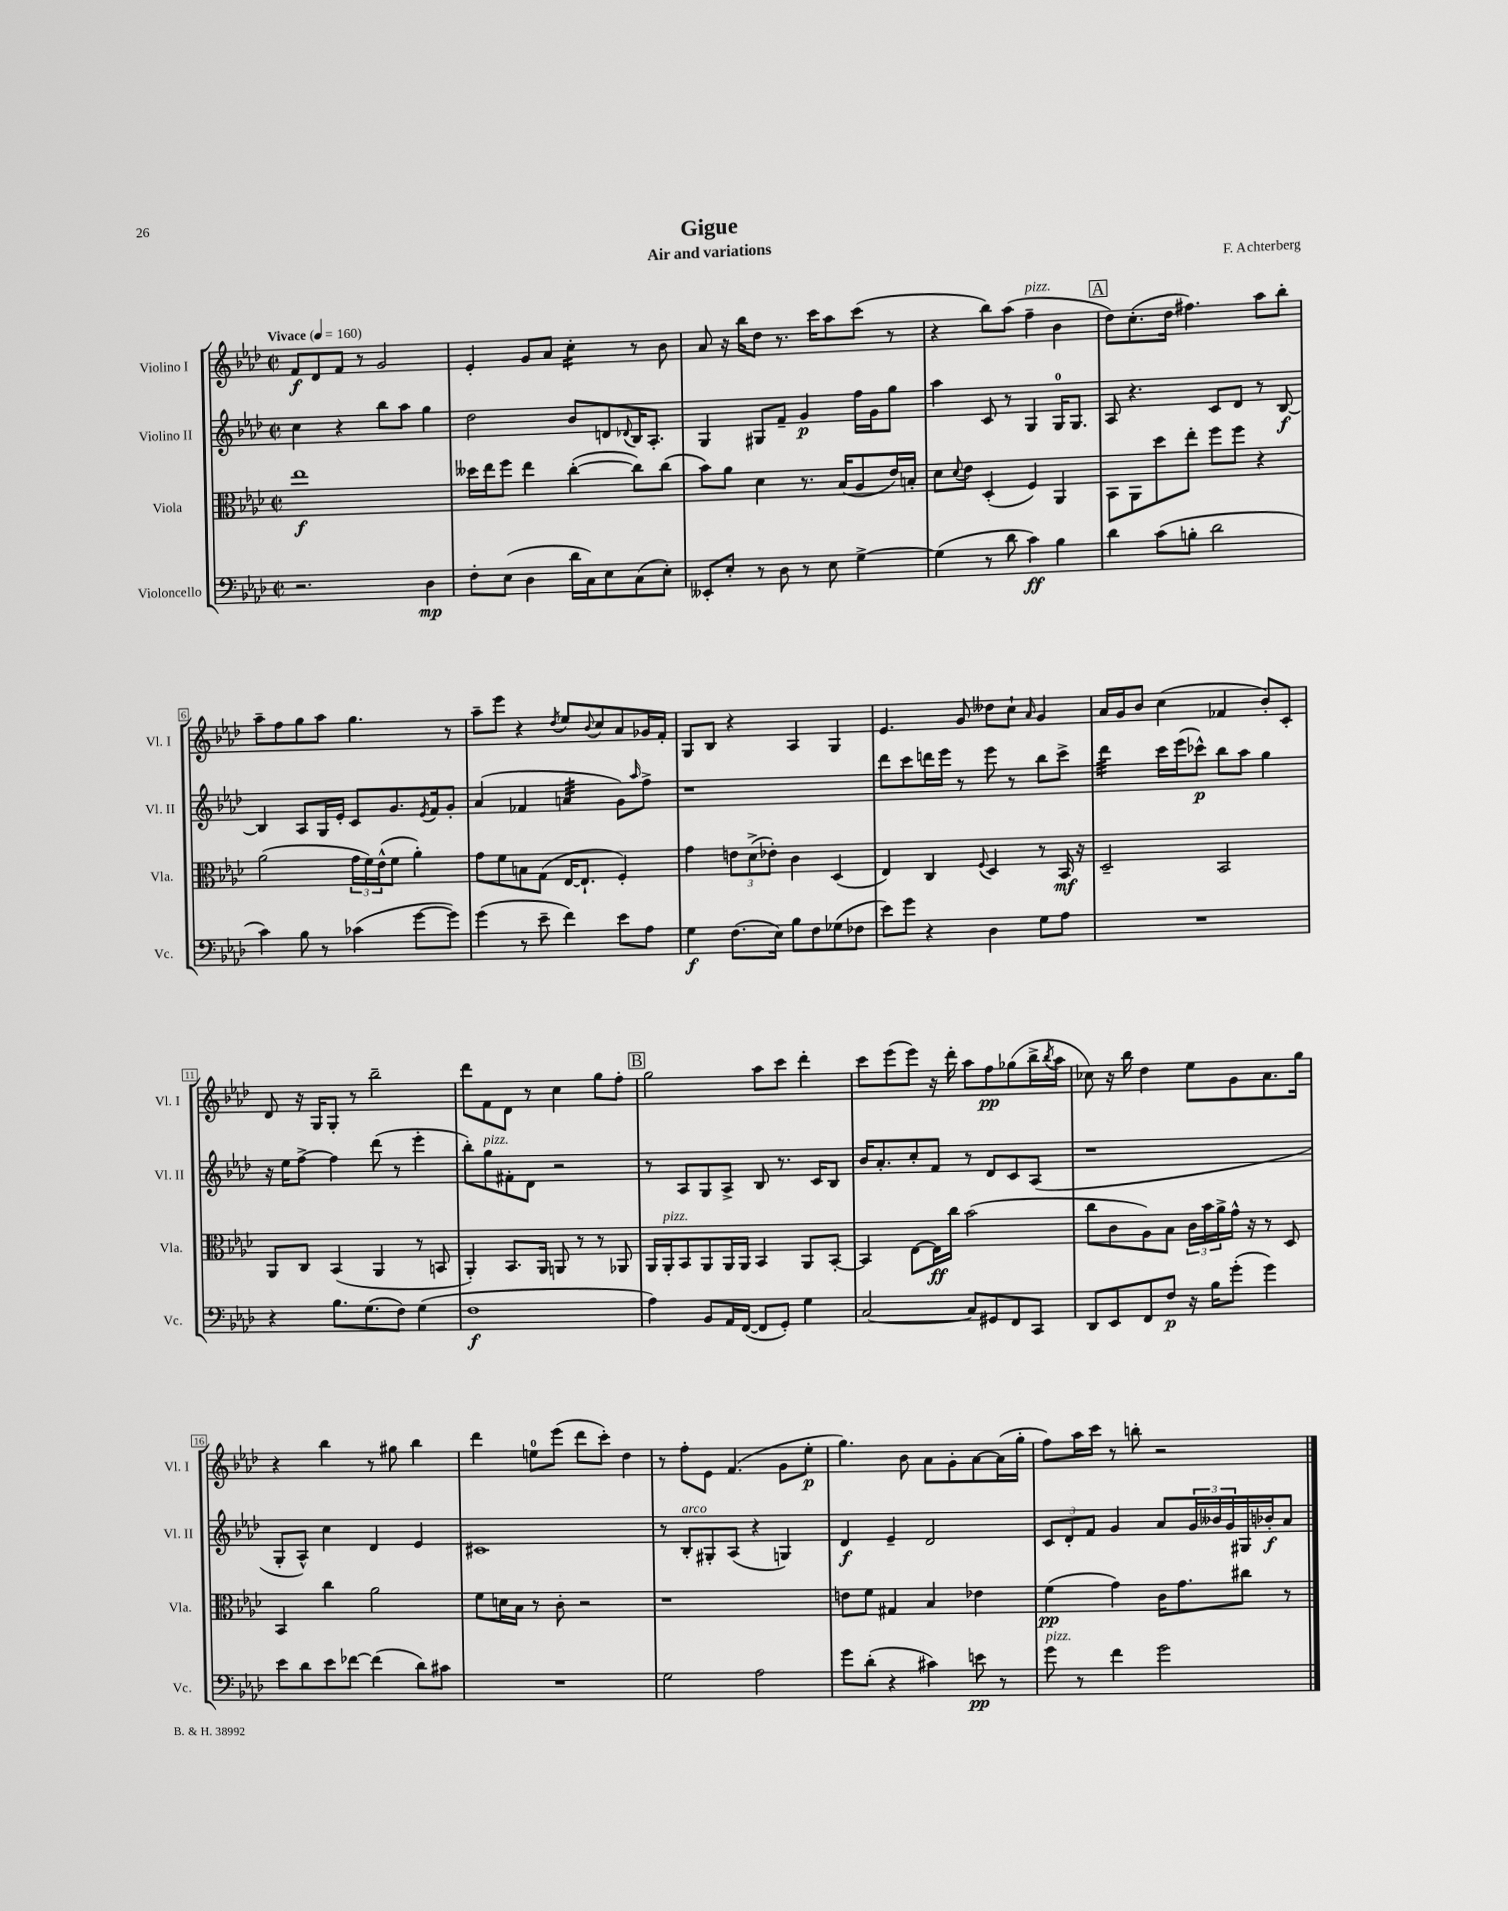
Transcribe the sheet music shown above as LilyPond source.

\header { title = "Gigue" composer = "F. Achterberg" subtitle = "Air and variations" }
<<
\new StaffGroup <<
\new Staff = "s0" \with { instrumentName = "Violino I" shortInstrumentName = "Vl. I" } {
    \clef treble \key aes \major \defaultTimeSignature \time 2/2 \tempo "Vivace" 4 = 160
    f'8\f des'8 f'8 r8 g'2 |
    ees'4-. g'8 aes'8 c''4:16-. r8 bes'8 |
    aes'8 r16 bes''16 des''8 r8. c'''16 aes''8 c'''8( r8 |
    r4 bes''8) aes''8( f''4--^\markup { \italic "pizz." } bes'4 |
    \mark \markup { \box "A" } des''8) c''8.-.( des''16 fis''4.) aes''8 bes''8-. |
    aes''8-- f''8 g''8 aes''8 g''4. r8 |
    aes''8-- ees'''8 r4 \acciaccatura { des''8 } ees''8 \appoggiatura { bes'8 } c''8 aes'8 ges'16 f'16-. |
    g8 bes8 r4 aes4 g4 |
    ees'4. g'8 deses''8 c''8-! \grace { aes'16 } g'4 |
    aes'16 g'16 bes'8 c''4( fes'4 bes'8-.) c'8-. |
    des'8 r16 g16 g8-. r8 bes''2-- |
    des'''8 f'8 des'8 r8 c''4 g''8 f''8-. |
    \mark \markup { \box "B" } g''2 aes''8 c'''8 des'''4-. |
    c'''8 ees'''8( ees'''8) r16 des'''16-. aes''8 f''8\pp ges''8( bes''16-> \acciaccatura { bes''8 } aes''16 |
    ces''8) r16 bes''16 des''4 ees''8 g'8 aes'8. g''16 |
    r4 bes''4 r8 gis''8 bes''4 |
    des'''4 e''8-0 ees'''8( des'''8 c'''8-.) des''4 |
    r8 f''8-. ees'8 f'4.( g'8 ees''8-.\p |
    g''4.) bes'8 aes'8 g'8-. aes'8~ aes'16( g''16-. |
    f''8) aes''16 c'''16 r8 b''8-. r2 \bar "|." |
}
\new Staff = "s1" \with { instrumentName = "Violino II" shortInstrumentName = "Vl. II" } {
    \clef treble \key aes \major \defaultTimeSignature \time 2/2
    c''4 r4 bes''8 aes''8 g''4 |
    des''2 bes'8 d'8 \appoggiatura { des'8 } bes16 aes8.-. |
    g4 gis8 f'8-- g'4\p f''16 g'16 g''8 |
    aes''4 c'8 r8 g4 g16-0 g8. |
    \mark \markup { \box "A" } aes8 r4. c'8 des'8 r8 bes8~\f |
    bes4 aes8 g16 ees'16-. c'8 g'8. \acciaccatura { ees'8 } f'16 g'8-. |
    aes'4( fes'4 a'4:32 g'8) \grace { aes''16 } f''8-> |
    r1 |
    des'''8 c'''8 d'''16 ees'''16 r8 ees'''8 r8 bes''8 c'''8-> |
    des'''4:32 c'''16 ees'''16( ces'''8-^\p) bes''8 aes''8 g''4 |
    r16 ees''16 f''8~-> f''4 des'''8( r8 ees'''4-. |
    bes''8-.) g''8^\markup { \italic "pizz." } fis'8-. des'8 r2 |
    \mark \markup { \box "B" } r8 aes8 g8 aes8-> bes8 r8. c'16 bes8 |
    bes'16 aes'8.-. c''8-. f'8 r8 des'8 c'8 aes8( |
    r1 |
    g8-. aes8-^) c''4 des'4 ees'4 |
    cis'1 |
    r8 bes8-.^\markup { \italic "arco" } gis8-. aes8( r4 g4) |
    des'4\f ees'4-- des'2 |
    \tuplet 3/2 { c'8 des'8-. f'8 } g'4 aes'8 \tuplet 3/2 { g'16 beses'16 g'16 } gis16 bes'16-.\f aes'8 \bar "|." |
}
\new Staff = "s2" \with { instrumentName = "Viola" shortInstrumentName = "Vla." } {
    \clef alto \key aes \major \defaultTimeSignature \time 2/2
    ees''1\f |
    deses''16 ees''16 f''8 ees''4 c''4~-.( c''8) c''8( |
    bes'8) aes'8 des'4 r8. bes16( aes8 ees'16) b16-. |
    des'8 \appoggiatura { des'8 } ees'8 des4-.( f4) aes,4 |
    \mark \markup { \box "A" } bes,8 aes,8 des''8 ees''8-. f''8 f''8 r4 |
    aes'2( \tuplet 3/2 { g'16 f'16) ees'16-^( } f'8 aes'4-.) |
    g'8 f'8 b8 g8( ees16~ ees8.-! f4-.) |
    g'4 \tuplet 3/2 { e'8 des'8->( ees'8-.) } c'4 des4( |
    ees4) c4 \appoggiatura { f8 } des4 r8 bes,16\mf r16 |
    des2-- bes,2 |
    aes,8 c8 bes,4( aes,4 r8 b,8 |
    aes,4-.) bes,8. aes,16 a,8 r8 r8 aes,8 |
    \mark \markup { \box "B" } aes,16 aes,16-.^\markup { \italic "pizz." } bes,8 aes,8 aes,16 aes,16 bes,4 aes,8 bes,8~-. |
    bes,4 ees8~ ees16\ff c''16 bes'2( |
    c''8 c'8 aes8) bes8 \tuplet 3/2 { c'16 bes'16 aes'16-> } g'16-^ r16 r8 des8 |
    bes,4 c''4 aes'2 |
    f'8 d'16 bes16 r8 c'8-. r2 |
    r1 |
    e'8 f'8 gis4 bes4 ees'4 |
    f'4\pp( g'4) c'16 g'8. cis''8 r8 \bar "|." |
}
\new Staff = "s3" \with { instrumentName = "Violoncello" shortInstrumentName = "Vc." } {
    \clef bass \key aes \major \defaultTimeSignature \time 2/2
    r2. des4\mp |
    f8-. ees8( des4 des'16 c16) ees8 c8( ees8-.) |
    eeses,8-. ees8-. r8 des8 r8 ees8 g4~-> |
    g4( r8 des'8 c'4\ff) bes4 |
    \mark \markup { \box "A" } des'4 c'8( b8-. des'2 |
    c'4) bes8 r8 ces'4( g'8~ g'8) |
    g'4( r8 ees'8-- f'4) ees'8 aes8 |
    g4\f f8.( ees16) bes8 f8 ges8( fes8 |
    ees'8) g'8 r4 des4 g8 aes8 |
    R1 |
    r4 bes8. g8.( f8) g4( |
    f1\f |
    \mark \markup { \box "B" } aes4) bes,8 aes,16 f,16~( f,8 g,8-.) g4 |
    c2~ c8 gis,8 f,8 c,8 |
    des,8 ees,8 f,8 f8\p r16 bes16 g'8-.( g'4) |
    ees'8 des'8 ees'8 fes'8~ fes'4( des'8) cis'8 |
    R1 |
    g2 aes2 |
    g'8 des'8-.( r4 cis'4) e'8\pp r8 |
    g'8^\markup { \italic "pizz." } r8 f'4 g'2 \bar "|." |
}
>>
>>
\layout { \context { \Score \override BarNumber.stencil = #(make-stencil-boxer 0.1 0.3 ly:text-interface::print) } }
